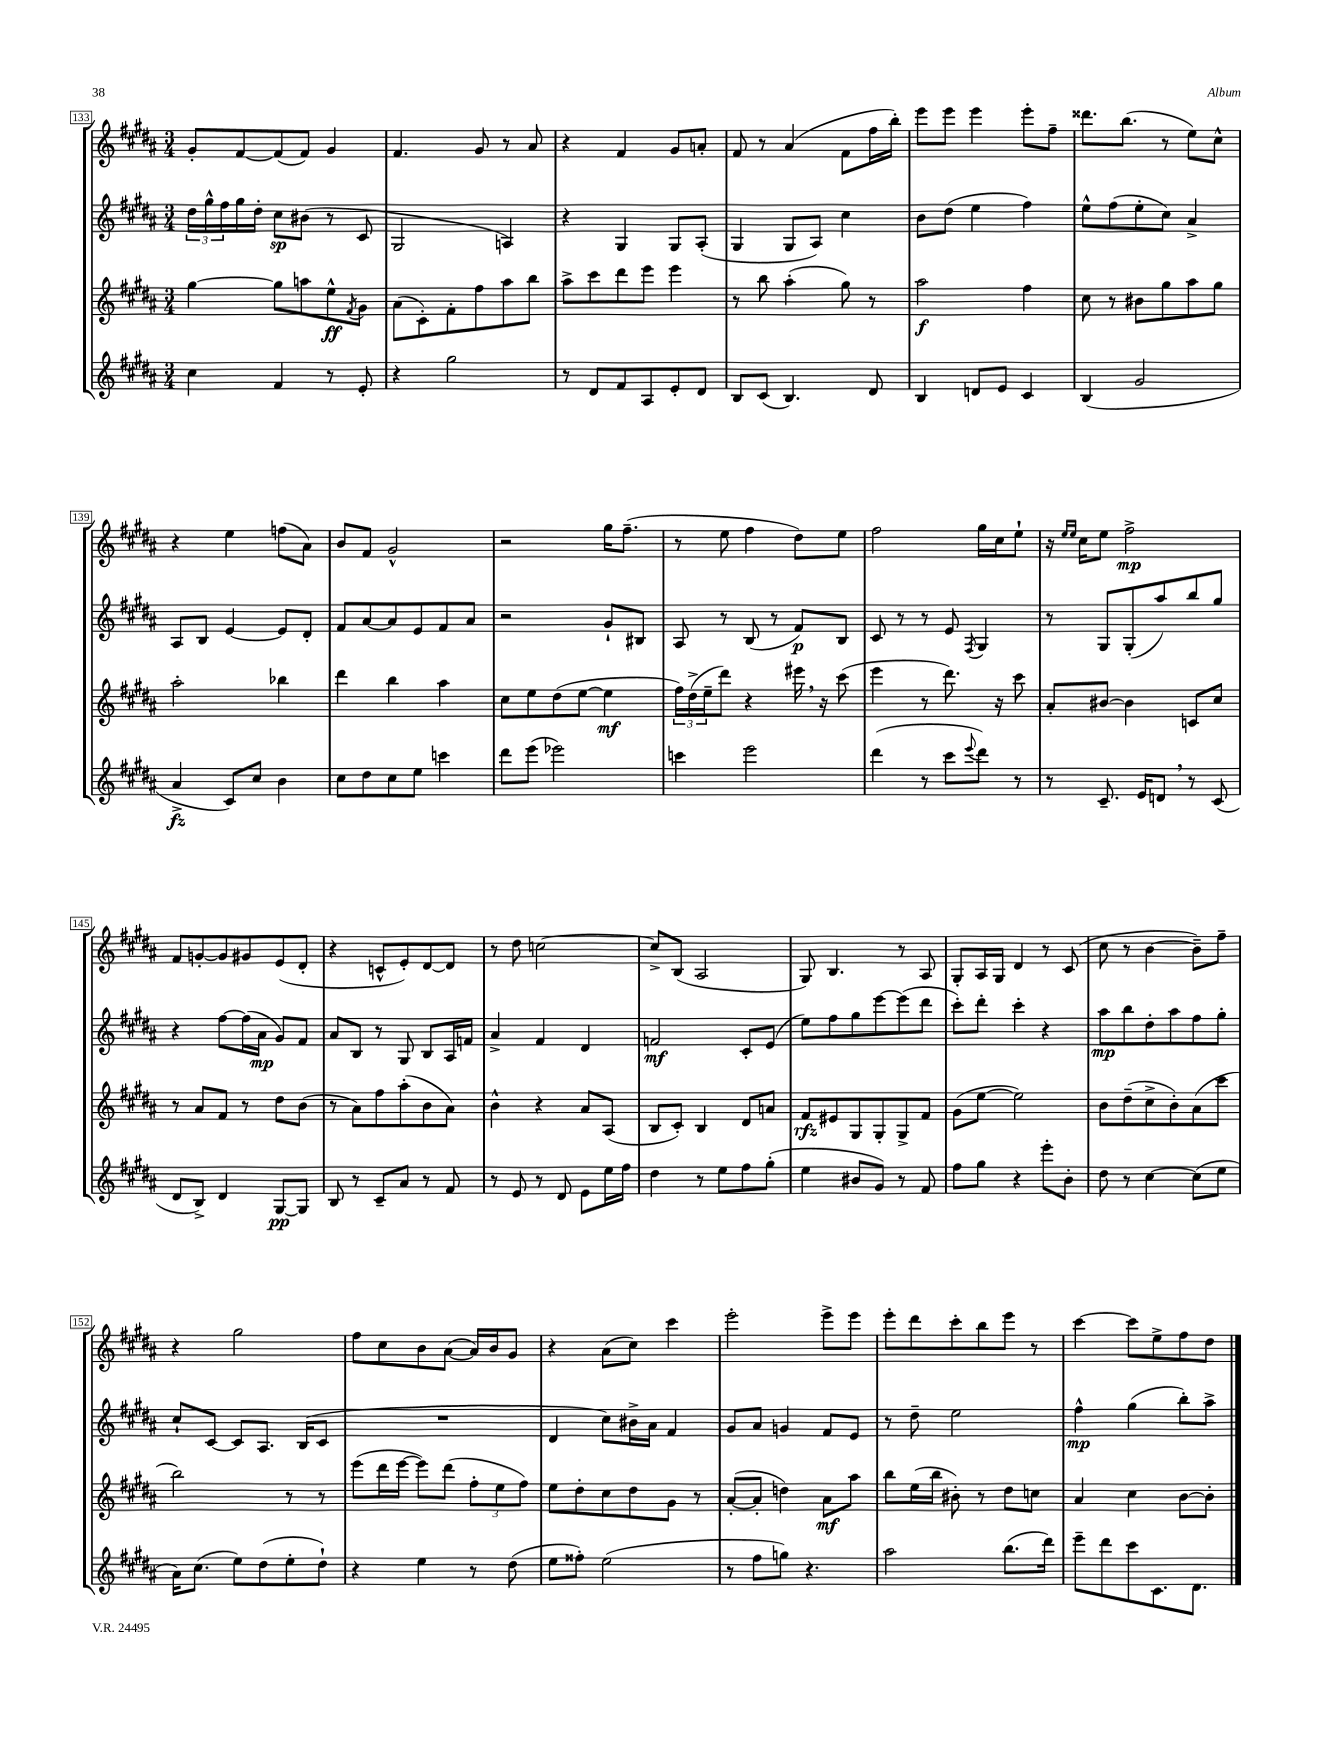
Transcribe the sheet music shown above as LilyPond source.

<<
\new StaffGroup <<
\new Staff = "s0" {
    \clef treble \key b \major \numericTimeSignature \time 3/4
    gis'8-. fis'8~ fis'8( fis'8) gis'4 |
    fis'4. gis'8 r8 ais'8 |
    r4 fis'4 gis'8 a'8-. |
    fis'8 r8 ais'4( fis'8 fis''16 b''16-.) |
    e'''8 e'''8 e'''4 e'''8-. fis''8-- |
    disis'''8. b''8.( r8 e''8) cis''8-^ |
    r4 e''4 f''8( ais'8) |
    b'8 fis'8 gis'2-^ |
    r2 gis''16 fis''8.--( |
    r8 e''8 fis''4 dis''8) e''8 |
    fis''2 gis''16 cis''16 e''8-! |
    r16 \grace { e''16 e''16 } cis''16 e''8 fis''2->\mp |
    fis'8 g'8~-. g'8 gis'8 e'8( dis'8-. |
    r4 c'8-^ e'8-.) dis'8~ dis'8 |
    r8 dis''8 c''2~ |
    c''8-> b8( ais2 |
    gis8) b4. r8 ais8 |
    gis8-. ais16 gis16 dis'4 r8 cis'8( |
    cis''8 r8 b'4~ b'8--) fis''8-- |
    r4 gis''2 |
    fis''8 cis''8 b'8 ais'8~( ais'16) b'16 gis'8 |
    r4 ais'8( cis''8) cis'''4 |
    e'''2-. e'''8-> e'''8 |
    e'''8-. dis'''8 cis'''8-. b''8 e'''8 r8 |
    cis'''4~ cis'''8 e''8-> fis''8 dis''8 \bar "|." |
}
\new Staff = "s1" {
    \clef treble \key b \major \numericTimeSignature \time 3/4
    \tuplet 3/2 { dis''16 gis''16-^ fis''16 } gis''16 dis''16-. cis''8\sp bis'8( r8 cis'8 |
    gis2 a4) |
    r4 gis4 gis8 ais8-.( |
    gis4 gis8 ais8) cis''4 |
    b'8 dis''8( e''4 fis''4) |
    e''8-^ fis''8( e''8-. cis''8) ais'4-> |
    ais8 b8 e'4~ e'8 dis'8-. |
    fis'8 ais'8~ ais'8 e'8 fis'8 ais'8 |
    r2 gis'8-! bis8 |
    ais8 r8 b8( r8 fis'8\p) b8 |
    cis'8 r8 r8 e'8 \acciaccatura { fis8 } gis4 |
    r8 gis8 gis8-.( ais''8) b''8 gis''8 |
    r4 fis''8~ fis''16( ais'16\mp gis'8) fis'8 |
    ais'8 b8 r8 gis8 b8 ais16 f'16 |
    ais'4-> fis'4 dis'4 |
    f'2\mf cis'8-. e'8( |
    e''8) fis''8 gis''8 e'''8~ e'''8( dis'''8 |
    cis'''8-.) dis'''8-. cis'''4-. r4 |
    ais''8\mp b''8 dis''8-. ais''8 fis''8 gis''8-. |
    cis''8-! cis'8~ cis'8 ais8. b16( cis'8 |
    R2. |
    dis'4 cis''8) bis'16-> ais'16 fis'4 |
    gis'8 ais'8 g'4 fis'8 e'8 |
    r8 dis''8-- e''2 |
    fis''4-^\mp gis''4( b''8-.) ais''8-> \bar "|." |
}
\new Staff = "s2" {
    \clef treble \key b \major \numericTimeSignature \time 3/4
    gis''4~ gis''8 a''8 e''8-^\ff \acciaccatura { fis'8 } gis'8 |
    ais'8( cis'8-.) fis'8-. fis''8 ais''8 b''8 |
    ais''8-> cis'''8 dis'''8 e'''8 e'''4 |
    r8 b''8 ais''4-.( gis''8) r8 |
    ais''2\f fis''4 |
    cis''8 r8 bis'8 gis''8 ais''8 gis''8 |
    ais''2-. bes''4 |
    dis'''4 b''4 ais''4 |
    cis''8 e''8 dis''8( e''8~ e''4\mf |
    \tuplet 3/2 { fis''16) dis''16->( e''16-- } dis'''8) r4 eis'''16 \breathe r16 cis'''8( |
    e'''4 r8 dis'''8.) r16 cis'''8 |
    ais'8-. bis'8~ bis'4 c'8 cis''8 |
    r8 ais'8 fis'8 r8 dis''8 b'8( |
    r8 ais'8) fis''8 ais''8-.( b'8 ais'8) |
    b'4-^ r4 ais'8 ais8( |
    b8 cis'8-.) b4 dis'8 a'8 |
    fis'8\rfz eis'8 gis8 gis8-. gis8-> fis'8 |
    gis'8( e''8~ e''2) |
    b'8 dis''8--( cis''8-> b'8-.) ais'8( cis'''8 |
    b''2) r8 r8 |
    e'''8( dis'''16 e'''16~ e'''8) dis'''8( \tuplet 3/2 { fis''8-. e''8 fis''8) } |
    e''8 dis''8-. cis''8 dis''8 gis'8 r8 |
    ais'8~-.( ais'8-. d''4) ais'8\mf ais''8 |
    b''8 e''16( b''16 bis'8-.) r8 dis''8 c''8 |
    ais'4 cis''4 b'8~ b'8-. \bar "|." |
}
\new Staff = "s3" {
    \clef treble \key b \major \numericTimeSignature \time 3/4
    cis''4 fis'4 r8 e'8-. |
    r4 gis''2 |
    r8 dis'8 fis'8 ais8 e'8-. dis'8 |
    b8 cis'8( b4.) dis'8 |
    b4 d'8 e'8 cis'4 |
    b4( gis'2 |
    ais'4->\fz cis'8) cis''8 b'4 |
    cis''8 dis''8 cis''8 e''8 c'''4 |
    dis'''8 e'''8( ees'''2) |
    c'''4 e'''2 |
    dis'''4( r8 cis'''8 \appoggiatura { e'''8 } dis'''8) r8 |
    r8 cis'8.-- e'16 d'8 \breathe r8 cis'8( |
    dis'8 b8->) dis'4 gis8~\pp gis8 |
    b8 r8 cis'8-- ais'8 r8 fis'8 |
    r8 e'8 r8 dis'8 e'8 e''16 fis''16 |
    dis''4 r8 e''8 fis''8 gis''8-.( |
    e''4 bis'8 gis'8) r8 fis'8 |
    fis''8 gis''8 r4 e'''8-. b'8-. |
    dis''8 r8 cis''4~ cis''8( e''8 |
    ais'16) cis''8.( e''8) dis''8( e''8-. dis''8-!) |
    r4 e''4 r8 dis''8( |
    e''8 fisis''8-.) e''2( |
    r8 fis''8 g''8) r4. |
    ais''2 b''8.( dis'''16) |
    e'''8-- dis'''8 cis'''8 cis'8. dis'8. \bar "|." |
}
>>
>>
\layout { \context { \Score currentBarNumber = #133 \override BarNumber.stencil = #(make-stencil-boxer 0.1 0.3 ly:text-interface::print) } }
